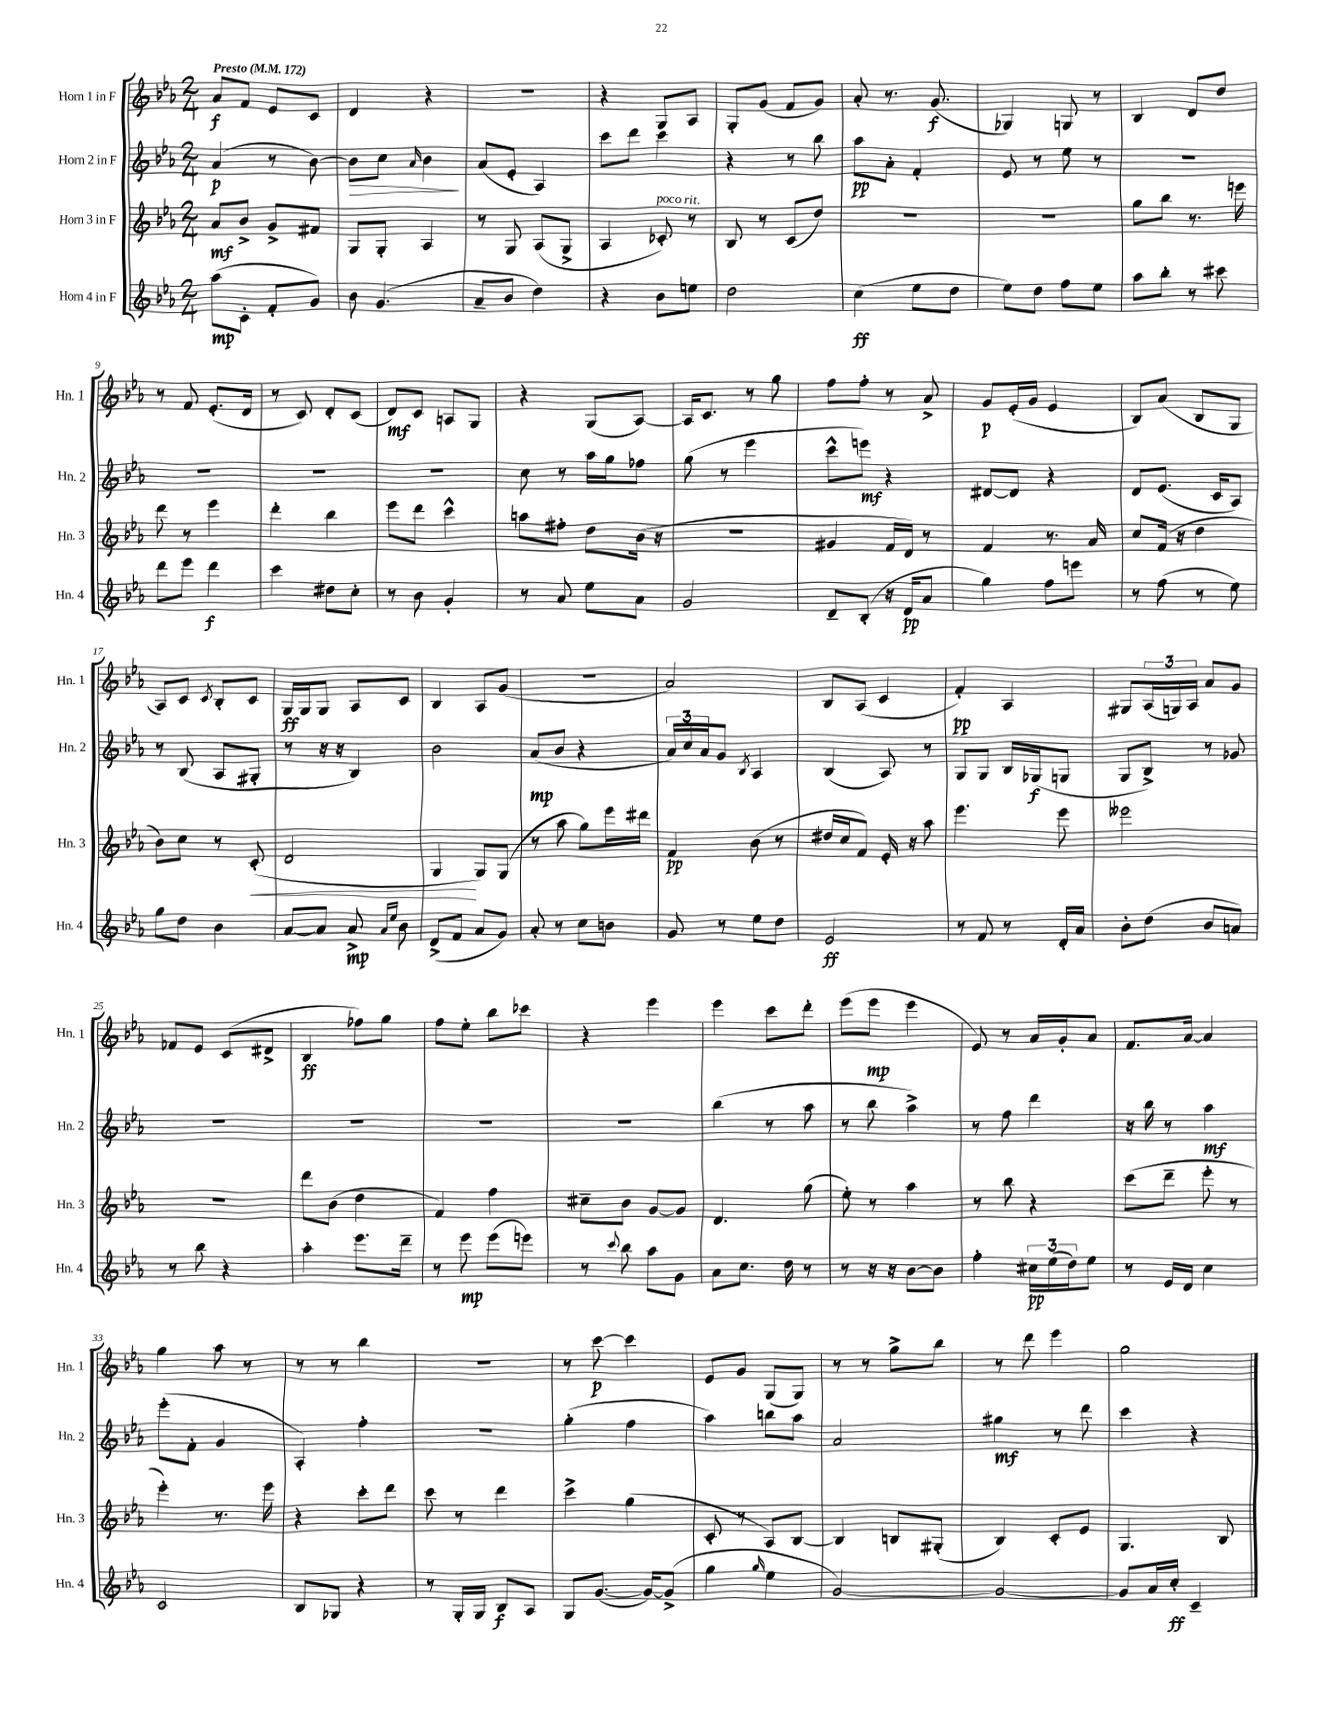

**kern	**kern	**kern	**kern
*staff4	*staff3	*staff2	*staff1
*clefG2	*clefG2	*clefG2	*clefG2
*k[b-e-a-]	*k[b-e-a-]	*k[b-e-a-]	*k[b-e-a-]
*M2/4	*M2/4	*M2/4	*M2/4
*MM172	*MM172	*MM172	*MM172
(8aa-	8a-	(4a-	8a-
8c'	8b-^	.	8f
8f'	8g^	8r	8e-
8g)	8f#	[8b-)	8c
=	=	=	=
8b-	8G	8b-]	4d
(4.g	8G'	8cc	.
.	.	16qqa-	.
.	4A-	4b-	4r
=	=	=	=
8a-~	8r	(8a-	2r
8b-	8G	8e-'	.
4dd)	(8A-	4A-)	.
.	8G^	.	.
=	=	=	=
4r	4A-	8ccc	4r
.	.	8ddd	.
8b-	8c-')	4ccc	8G
8ee	8r	.	8A-
=	=	=	=
2dd	8B-	4r	8G'
.	8r	.	(8g
.	(8c	8r	8f
.	8dd)	8bb-	8g)
=	=	=	=
(4cc	2r	8aa-	8a-'
.	.	8a-'	8.r
8ee-	.	4f'	.
.	.	.	(8.g
8dd	.	.	.
=	=	=	=
8ee-)	2r	8e-	4G-)
8dd	.	8r	.
8ff	.	8ee-	8G
8ee-	.	8r	8r
=	=	=	=
8aa-	8gg	2r	4B-
8bb-'	8bb-	.	.
8r	8.r	.	8d
8ccc#	.	.	8dd
.	16eee	.	.
=	=	=	=
8ddd	8ddd	2r	8r
8eee-	8r	.	8f
4ddd	4eee-	.	(8.e-'
.	.	.	16d
=	=	=	=
4ccc	4ddd'	2r	8r
.	.	.	8c)
8dd#	4bb-	.	8d'
8cc'	.	.	(8c
=	=	=	=
8r	8eee-	2r	8d)
8b-	8ddd	.	8c
4g'	4ccc^^	.	8A
.	.	.	8G
=	=	=	=
8r	8aa	8cc	4r
8a-	8ff#'	8r	.
8ee-	8dd	16aa-	(8G
.	.	16gg	.
8a-	(16b-	8ff-	[8A-)
.	16r	.	.
=	=	=	=
2g	2r	(8gg	16A-]
.	.	.	8.c
.	.	8r	.
.	.	4eee-	8r
.	.	.	8gg
=	=	=	=
8d~	4g#	8ccc^^	8ff
(8B-'	.	8eee)	8ff'
16r	16f	4r	8r
16d	16d)	.	.
8a-	8r	.	8a-^
=	=	=	=
4gg)	4f	[8d#	8g
.	.	8d#]	(16e-'
.	.	.	16g
8ff	8.r	4r	4e-
8eee	.	.	.
.	16a-	.	.
=	=	=	=
8r	8cc	8d	8B-)
(8ff	(16f	(8.e-	(8a-
.	16r	.	.
8r	4dd	.	8B-
.	.	16c	.
8ee-)	.	8A-)	8G
=	=	=	=
8gg	8b-)	8r	8A-)
8dd	8cc	(8B-	8c
.	.	.	8qc
4b-	8r	8A-	8B-'
.	(8c'	8G#'	8c
=	=	=	=
[8a-	2d	8r	16G
.	.	.	16G
8a-]	.	16r	8G
.	.	16r	.
8a-^	.	4B-)	8A-
16qqa-	.	.	.
16qqee-	.	.	.
8b-	.	.	8c
=	=	=	=
(8d^	4G	2b-	4B-
8f	.	.	.
8a-	8G)	.	8A-
8g)	(8G	.	(8g
=	=	=	=
8a-'	8r	(8a-	2r
8r	8aa-	8b-	.
8cc	8gg)	4r	.
8b	16eee-	.	.
.	16ddd#	.	.
=	=	=	=
8g	4f	24a-)	2a-)
.	.	24cc	.
.	.	24a-	.
8r	.	8g	.
.	.	8qB-	.
8ee-	(8b-	4A-	.
8dd	8r	.	.
=	=	=	=
2e-	16dd#	(4B-	8B-
.	16cc	.	.
.	8f)	.	(8A-
.	16e-'	8A-)	4c
.	16r	.	.
.	8aa-	8r	.
=	=	=	=
8r	4.eee-	8G	4f')
8f	.	8G	.
8r	.	16B-	4A-
.	.	(16G-	.
16d'	8eee-	8G	.
16a-	.	.	.
=	=	=	=
8b-'	2eee--	8G	8G#
(8dd	.	8B-^)	(24A-
.	.	.	24G)
.	.	.	24A-
8b-	.	8r	8a-
8a)	.	8g-	8g
=	=	=	=
8r	2r	2r	8f-
8bb-	.	.	8e-
4r	.	.	(8c
.	.	.	8d#^
=	=	=	=
4aa-'	8ddd	2r	4B-
.	(8b-	.	.
8.eee-	4dd	.	8ff-)
.	.	.	8gg
16ddd~	.	.	.
=	=	=	=
8r	4f)	2r	8ff
8eee-	.	.	8ee-'
(8eee-	4ff	.	8bb-
8eee)	.	.	8ccc-
=	=	=	=
8r	8cc#~	2r	4r
8qqccc	.	.	.
8bb-	8b-	.	.
8aa-	[8g	.	4eee-
8g	8g]	.	.
=	=	=	=
8a-	4.d	(4bb-	4eee-
8.cc	.	.	.
.	.	8r	8ccc
16dd	.	.	.
8r	(8gg	8aa-	8ddd'
=	=	=	=
8r	8ee-')	8r	(8eee-
16r	8r	8bb-	8eee-
16r	.	.	.
[8b-	4aa-	4aa-^)	4eee-
8b-]	.	.	.
=	=	=	=
4ff'	8r	8r	8e-)
.	8bb-	8ff	8r
24cc#	4r	4ddd	16a-
(24ee-	.	.	.
.	.	.	16g'
24dd)	.	.	.
8ee-	.	.	8a-
=	=	=	=
8r	(8ccc	16r	8.f
.	.	16bb-	.
16e-	8ddd~	8r	.
16d	.	.	[16a-
4cc	8eee-'	4aa-	4a-]
.	8r	.	.
=	=	=	=
2c	4eee-')	(8eee-'	4gg
.	.	8f'	.
.	8.r	4g	8aa-
.	.	.	8r
.	16eee-	.	.
=	=	=	=
8B-	4r	4A-')	8r
8G-	.	.	8r
4r	8ccc'	4ff'	4bb-
.	8ddd	.	.
=	=	=	=
8r	8ccc	2r	2r
16G'	8r	.	.
16G	.	.	.
8B-	4ddd	.	.
8A-	.	.	.
=	=	=	=
8G	4ccc^	(4gg'	8r
([8.g	.	.	[8ccc
.	(4gg	4ff	4ccc]
16g_)	.	.	.
(8g^]	.	.	.
=	=	=	=
4gg	8c'	4aa-)	8e-
.	8r	.	8g
16qqgg	.	.	.
4ee-	8A-)	8bb	(8G
.	[8B-	8aa-	8G)
=	=	=	=
[2g)	4B-]	2a-	8r
.	.	.	8r
.	8B	.	8gg^
.	(8G#'	.	8bb-
=	=	=	=
2g_	4B-)	4gg#	8r
.	.	.	8ddd
.	8c'	8r	4eee-
.	8e-	8ddd	.
=	=	=	=
8g]	4.G	4ccc	2gg
16a-	.	.	.
16cc'	.	.	.
4c~	.	4r	.
.	8B-	.	.
==	==	==	==
*-	*-	*-	*-
